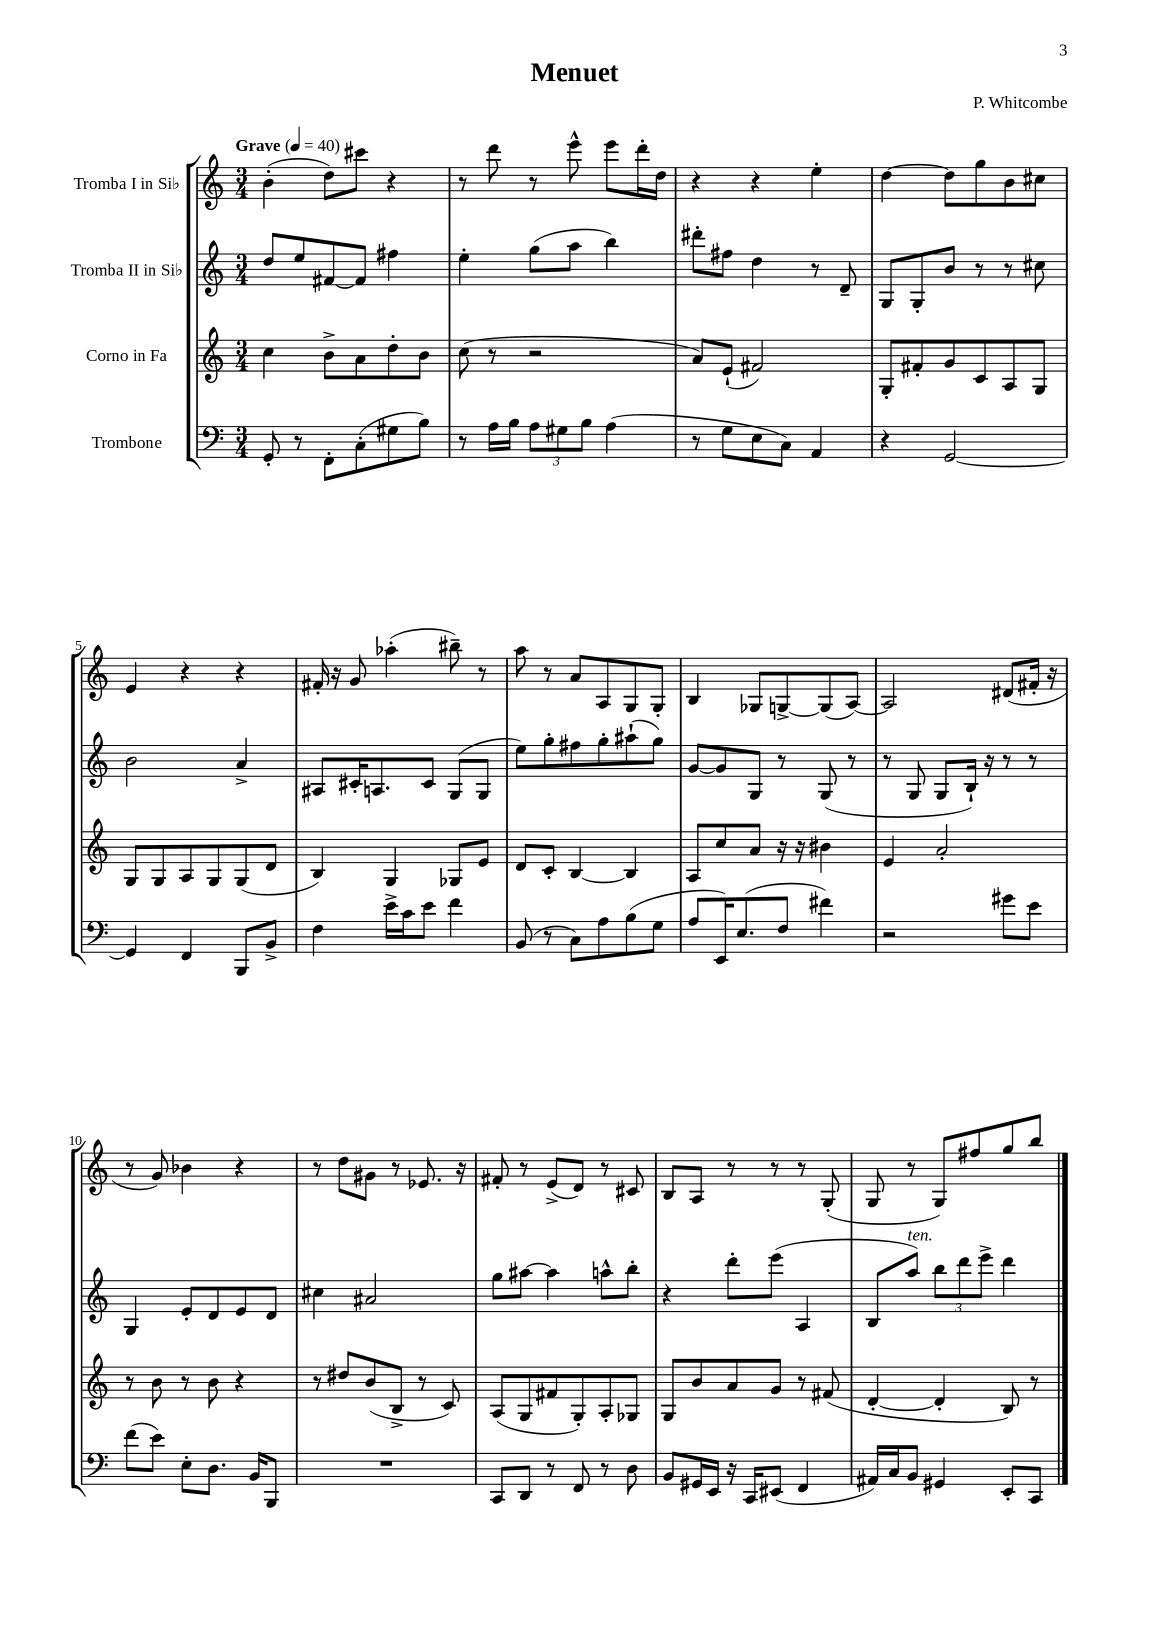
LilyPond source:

\header { title = "Menuet" composer = "P. Whitcombe" }
<<
\new StaffGroup <<
\new Staff = "s0" \with { instrumentName = "Tromba I in Sib" } {
    \clef treble \key c \major \numericTimeSignature \time 3/4 \tempo "Grave" 4 = 40
    b'4-.( d''8) cis'''8 r4 |
    r8 d'''8 r8 e'''8-^ e'''8 d'''16-. d''16 |
    r4 r4 e''4-. |
    d''4~ d''8 g''8 b'8 cis''8 |
    e'4 r4 r4 |
    fis'16-. r16 g'8 aes''4-.( bis''8--) r8 |
    a''8 r8 a'8 a8 g8 g8-. |
    b4 ges8 g8~-> g8( a8~) |
    a2 dis'8( fis'16-. r16 |
    r8 g'8) bes'4 r4 |
    r8 d''8 gis'8 r8 ees'8. r16 |
    fis'8-. r8 e'8->( d'8) r8 cis'8 |
    b8 a8 r8 r8 r8 g8-.( |
    g8 r8 g8) fis''8 g''8 b''8 \bar "|." |
}
\new Staff = "s1" \with { instrumentName = "Tromba II in Sib" } {
    \clef treble \key c \major \numericTimeSignature \time 3/4
    d''8 e''8 fis'8~ fis'8 fis''4 |
    e''4-. g''8( a''8 b''4) |
    dis'''8-. fis''8 d''4 r8 d'8-- |
    g8 g8-. b'8 r8 r8 cis''8 |
    b'2 a'4-> |
    ais8 cis'16-. a8. cis'8 g8( g8 |
    e''8) g''8-. fis''8 g''8-. ais''8-!( g''8) |
    g'8~ g'8 g8 r8 g8( r8 |
    r8 g8 g8 b16-!) r16 r8 r8 |
    g4 e'8-. d'8 e'8 d'8 |
    cis''4 ais'2 |
    g''8 ais''8~ ais''4 a''8-^ b''8-. |
    r4 d'''8-. e'''8( a4 |
    b8 a''8^\markup { \italic "ten." }) \tuplet 3/2 { b''8 d'''8 e'''8-> } d'''4 \bar "|." |
}
\new Staff = "s2" \with { instrumentName = "Corno in Fa" } {
    \clef treble \key c \major \numericTimeSignature \time 3/4
    c''4 b'8-> a'8 d''8-. b'8 |
    c''8( r8 r2 |
    a'8) e'8-!( fis'2) |
    g8-. fis'8-. g'8 c'8 a8 g8 |
    g8 g8 a8 g8 g8( d'8 |
    b4) g4 ges8 e'8 |
    d'8 c'8-. b4~ b4 |
    a8 c''8 a'8 r16 r16 bis'4 |
    e'4 a'2-. |
    r8 b'8 r8 b'8 r4 |
    r8 dis''8 b'8( b8-> r8 c'8) |
    a8( g8 fis'8 g8-.) a8-. ges8 |
    g8 b'8 a'8 g'8 r8 fis'8( |
    d'4~-. d'4-. b8) r8 \bar "|." |
}
\new Staff = "s3" \with { instrumentName = "Trombone" } {
    \clef bass \key c \major \numericTimeSignature \time 3/4
    g,8-. r8 f,8-. c8-.( gis8 b8) |
    r8 a16 b16 \tuplet 3/2 { a8 gis8 b8 } a4( |
    r8 g8 e8 c8) a,4 |
    r4 g,2~ |
    g,4 f,4 b,,8 b,8-> |
    f4 e'16-> c'16 e'8 f'4 |
    b,8( r8 c8) a8 b8( g8 |
    a8 e,16) e8.( f8 fis'4) |
    r2 gis'8 e'8 |
    f'8( e'8) e8-. d8. b,16 b,,8 |
    R2. |
    c,8 d,8 r8 f,8 r8 d8 |
    b,8 gis,16 e,16 r16 c,16 eis,8( f,4 |
    ais,16) c16 b,8 gis,4 e,8-. c,8 \bar "|." |
}
>>
>>
